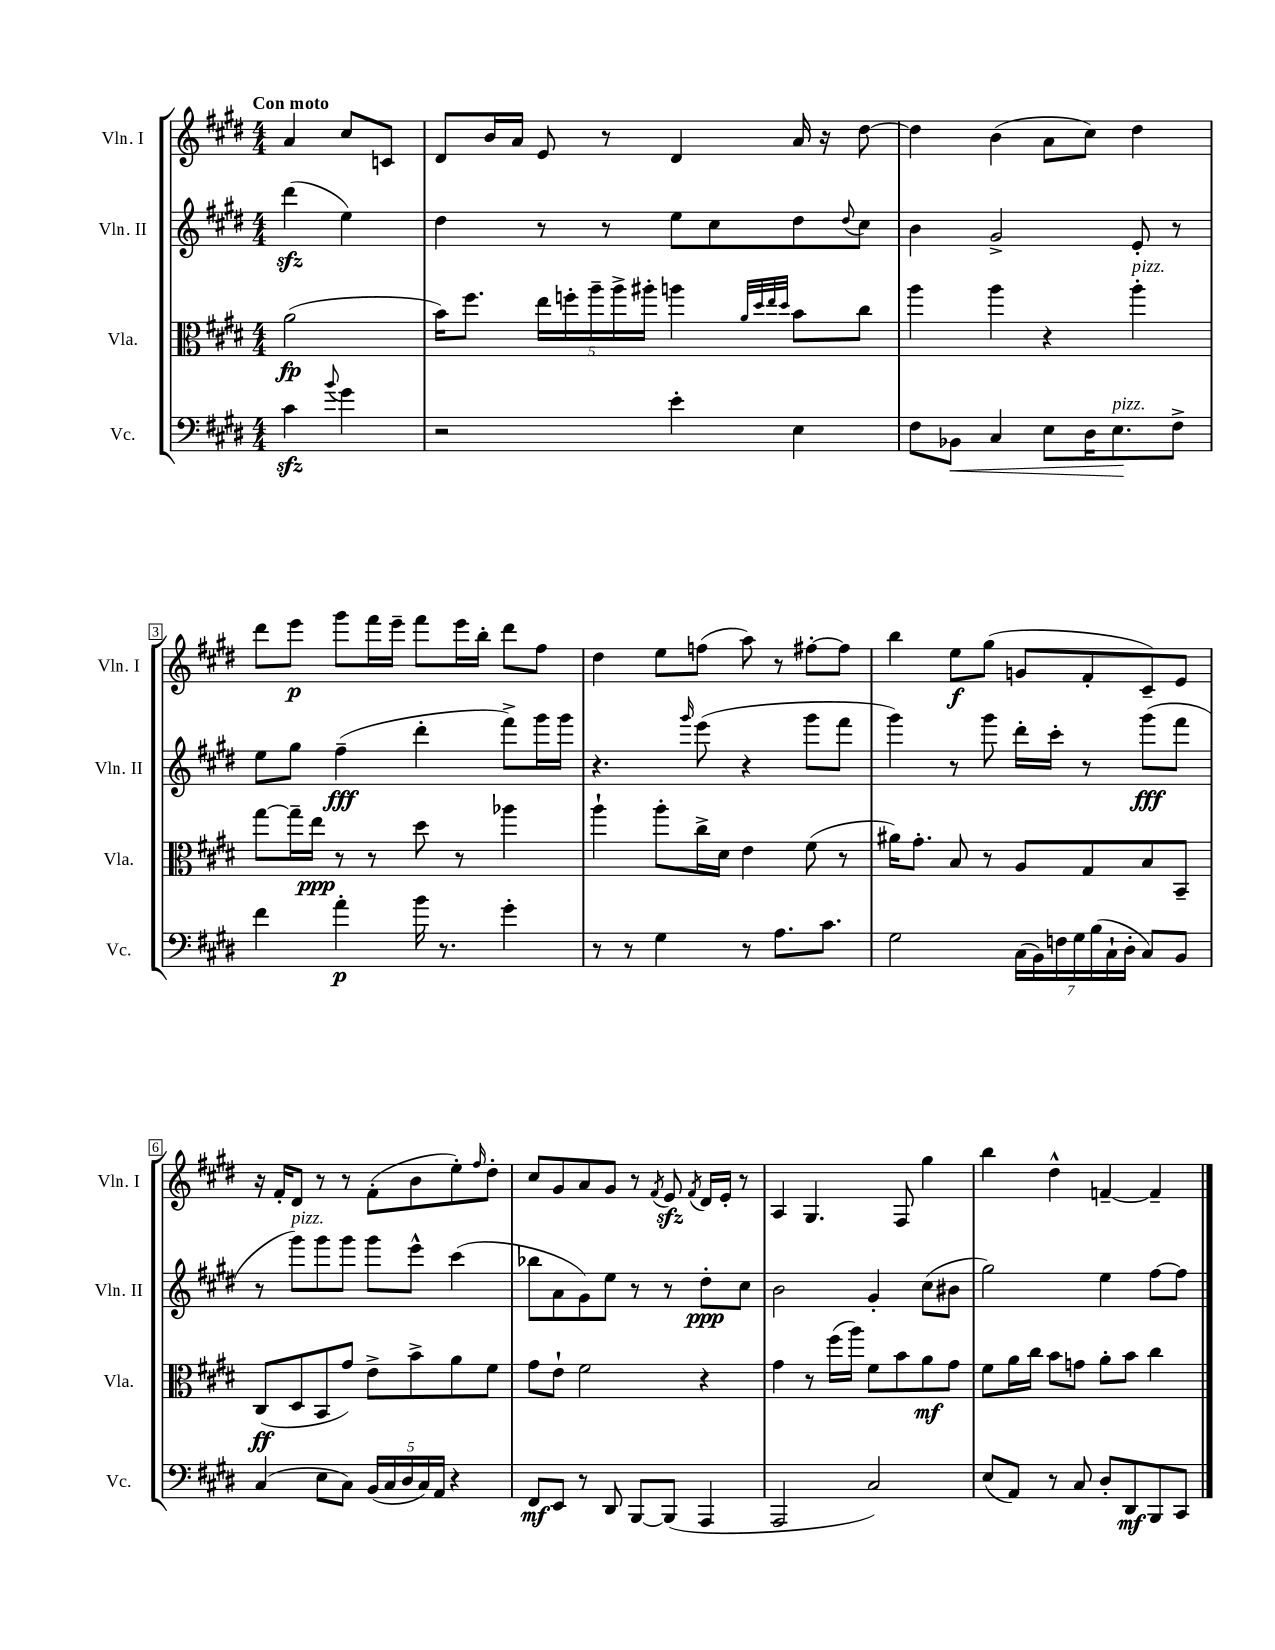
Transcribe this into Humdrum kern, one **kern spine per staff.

**kern	**dynam	**kern	**dynam	**kern	**dynam	**kern	**dynam
*part4	*part4	*part3	*part3	*part2	*part2	*part1	*part1
*staff4	*staff4	*staff3	*staff3	*staff2	*staff2	*staff1	*staff1
*I"Vc.	*	*I"Vla.	*	*I"Vln. II	*	*I"Vln. I	*
*I'Vc.	*	*I'Vla.	*	*I'Vln. II	*	*I'Vln. I	*
*clefF4	*	*clefC3	*	*clefG2	*	*clefG2	*
*k[f#c#g#d#]	*	*k[f#c#g#d#]	*	*k[f#c#g#d#]	*	*k[f#c#g#d#]	*
*M4/4	*	*M4/4	*	*M4/4	*	*M4/4	*
=	=	=	=	=	=	=	=
!	!	!	!	!	!	!LO:TX:a:B:t=Con moto	!
4c#zz\	.	(2a\	fp	(4ddd#zz\	.	4a/	.
8qqb/	.	.	.	.	.	.	.
4g#\	.	.	.	4ee\)	.	8cc#/L	.
.	.	.	.	.	.	8cn/J	.
=1	=1	=1	=1	=1	=1	=1	=1
2r	.	16b\KL)	.	4dd#\	.	8d#/L	.
.	.	8.ff#\J	.	.	.	.	.
.	.	.	.	.	.	16b/L	.
.	.	.	.	.	.	16a/JJ	.
.	.	20ee\LL	.	8r	.	8e/	.
.	.	20ffn'\	.	.	.	.	.
.	.	20aa~\	.	.	.	.	.
.	.	.	.	8r	.	8r	.
.	.	20aa^\	.	.	.	.	.
.	.	20aa#X'\JJ	.	.	.	.	.
4e'\	.	4aan\	.	8ee\L	.	4d#/	.
.	.	.	.	8cc#\	.	.	.
.	.	32qqa/LLL	.	.	.	.	.
.	.	32qqdd#/	.	.	.	.	.
.	.	32qqee/	.	.	.	.	.
.	.	32qqdd#/JJJ	.	.	.	.	.
4E\	.	8b\L	.	8dd#\	.	16a/	.
.	.	.	.	.	.	16r	.
.	.	.	.	8qqdd#/	.	.	.
.	.	8cc#\J	.	8cc#\J	.	[8dd#\	.
=2	=2	=2	=2	=2	=2	=2	=2
8F#\L	.	4aa\	.	4b\	.	4dd#\]	.
!	!LO:HP:b	!	!	!	!	!	!
8BB-X\J	<	.	.	.	.	.	.
4C#/	.	4aa\	.	2g#^/	.	(4b\	.
8E\L	.	4r	.	.	.	8a\L	.
16D#\K	.	.	.	.	.	8cc#\J)	.
!LO:TX:a:i:t=pizz.	!	!	!	!	!	!	!
8.E\	.	.	.	.	.	.	.
!	!	!LO:TX:a:i:t=pizz.	!	!	!	!	!
.	.	4aa'\	.	8e'/	.	4dd#\	.
8F#^\J	[	.	.	8r	.	.	.
!!LO:LB:g=z
=3	=3	=3	=3	=3	=3	=3	=3
4f#\	.	[8gg#\L	.	8ee\L	.	8ddd#\L	.
.	.	16gg#~\L]	.	8gg#\J	.	8eee\J	p
.	.	16ee\JJ	ppp	.	.	.	.
4a'\	p	8r	.	(4ff#~\	fff	8ggg#\L	.
.	.	8r	.	.	.	16fff#\L	.
.	.	.	.	.	.	16eee~\JJ	.
16b\	.	8dd#\	.	4ddd#'\	.	8fff#\L	.
8.r	.	.	.	.	.	.	.
.	.	8r	.	.	.	16eee\L	.
.	.	.	.	.	.	16bb'\JJ	.
4g#'\	.	4aa-X\	.	8fff#^\L)	.	8ddd#\L	.
.	.	.	.	16ggg#\L	.	8ff#\J	.
.	.	.	.	16ggg#\JJ	.	.	.
=4	=4	=4	=4	=4	=4	=4	=4
8r	.	4aa`\	.	4.r	.	4dd#\	.
8r	.	.	.	.	.	.	.
4G#\	.	8aa'\L	.	.	.	8ee\L	.
.	.	.	.	16qqggg#/	.	.	.
.	.	16cc#^\L	.	(8eee\	.	(8ffn\J	.
.	.	16d#\JJ	.	.	.	.	.
8r	.	4e\	.	4r	.	8aa\)	.
8.A\L	.	.	.	.	.	8r	.
.	.	(8f#\	.	8ggg#\L	.	[8ff#X'\L	.
8.c#\J	.	.	.	.	.	.	.
.	.	8r	.	8fff#\J	.	8ff#\J]	.
=5	=5	=5	=5	=5	=5	=5	=5
2G#\	.	16a#X\KL)	.	4ggg#\)	.	4bb\	.
.	.	8.g#'\J	.	.	.	.	.
.	.	8B/	.	8r	.	8ee\L	f
.	.	8r	.	8ggg#\	.	(8gg#\J	.
(28C#\LL	.	8A/L	.	16ddd#'\LL	.	8gn/L	.
28BB\)	.	.	.	.	.	.	.
.	.	.	.	16ccc#'\JJ	.	.	.
28Fn\	.	.	.	.	.	.	.
28G#\	.	.	.	.	.	.	.
.	.	8G#/	.	8r	.	8f#'/	.
(28B\	.	.	.	.	.	.	.
28C#`\	.	.	.	.	.	.	.
28D#'\JJ	.	.	.	.	.	.	.
8C#/L)	.	8B/	.	(8ggg#\L	fff	8c#~/)	.
8BB/J	.	8BB~/J	.	8fff#\J	.	8e/J	.
!!LO:LB:g=z
=6	=6	=6	=6	=6	=6	=6	=6
(4C#/	.	(8C#/L	ff	8r	.	16r	.
.	.	.	.	.	.	16f#'/KL	.
!	!	!	!	!LO:TX:a:i:t=pizz.	!	!	!
.	.	8D#/	.	8ggg#\L)	.	8d#/J	.
8E\L	.	8BB/	.	8ggg#\	.	8r	.
8C#\J)	.	8g#/J)	.	8ggg#\J	.	8r	.
(20BB/LL	.	8e^\L	.	8ggg#\L	.	(8f#'\L	.
20C#/	.	.	.	.	.	.	.
20D#/	.	.	.	.	.	.	.
.	.	8b^\	.	8eee^^\J	.	8b\	.
20C#/)	.	.	.	.	.	.	.
20AA/JJ	.	.	.	.	.	.	.
4r	.	8a\	.	(4ccc#\	.	8ee'\)	.
.	.	.	.	.	.	16qqff#/	.
.	.	8f#\J	.	.	.	8dd#'\J	.
=7	=7	=7	=7	=7	=7	=7	=7
8FF#/L	mf	8g#\L	.	8bb-X\L	.	8cc#/L	.
8EE/J	.	8e`\J	.	8a\	.	8g#/	.
8r	.	2f#\	.	8g#\)	.	8a/	.
8DD#/	.	.	.	8ee\J	.	8g#/J	.
[8BBB/L	.	.	.	8r	.	8r	.
.	.	.	.	.	.	8qf#/	.
(8BBB/J]	.	.	.	8r	.	8ezz/	.
.	.	.	.	.	.	8qf#/	.
4AAA/	.	4r	.	8dd#'\L	ppp	16d#/LL	.
.	.	.	.	.	.	16e'/JJ	.
.	.	.	.	8cc#\J	.	8r	.
=8	=8	=8	=8	=8	=8	=8	=8
2AAA/	.	4g#\	.	2b\	.	4A/	.
.	.	8r	.	.	.	4.G#/	.
.	.	(16ff#\LL	.	.	.	.	.
.	.	16aa\JJ)	.	.	.	.	.
2C#/)	.	8f#\L	.	4g#'/	.	.	.
.	.	8b\	.	.	.	8F#/	.
.	.	8a\	mf	(8cc#\L	.	4gg#\	.
.	.	8g#\J	.	8b#X\J	.	.	.
=9	=9	=9	=9	=9	=9	=9	=9
(8E/L	.	8f#\L	.	2gg#\)	.	4bb\	.
8AA/J)	.	16a\L	.	.	.	.	.
.	.	16cc#\JJ	.	.	.	.	.
8r	.	8b\L	.	.	.	4dd#^^\	.
8C#/	.	8gn\J	.	.	.	.	.
8D#'/L	.	8a'\L	.	4ee\	.	[4fn~/	.
8DD#/	mf	8b\J	.	.	.	.	.
8BBB/	.	4cc#\	.	[8ff#\L	.	4f~/]	.
8CC#/J	.	.	.	8ff#\J]	.	.	.
==	==	==	==	==	==	==	==
*-	*-	*-	*-	*-	*-	*-	*-
